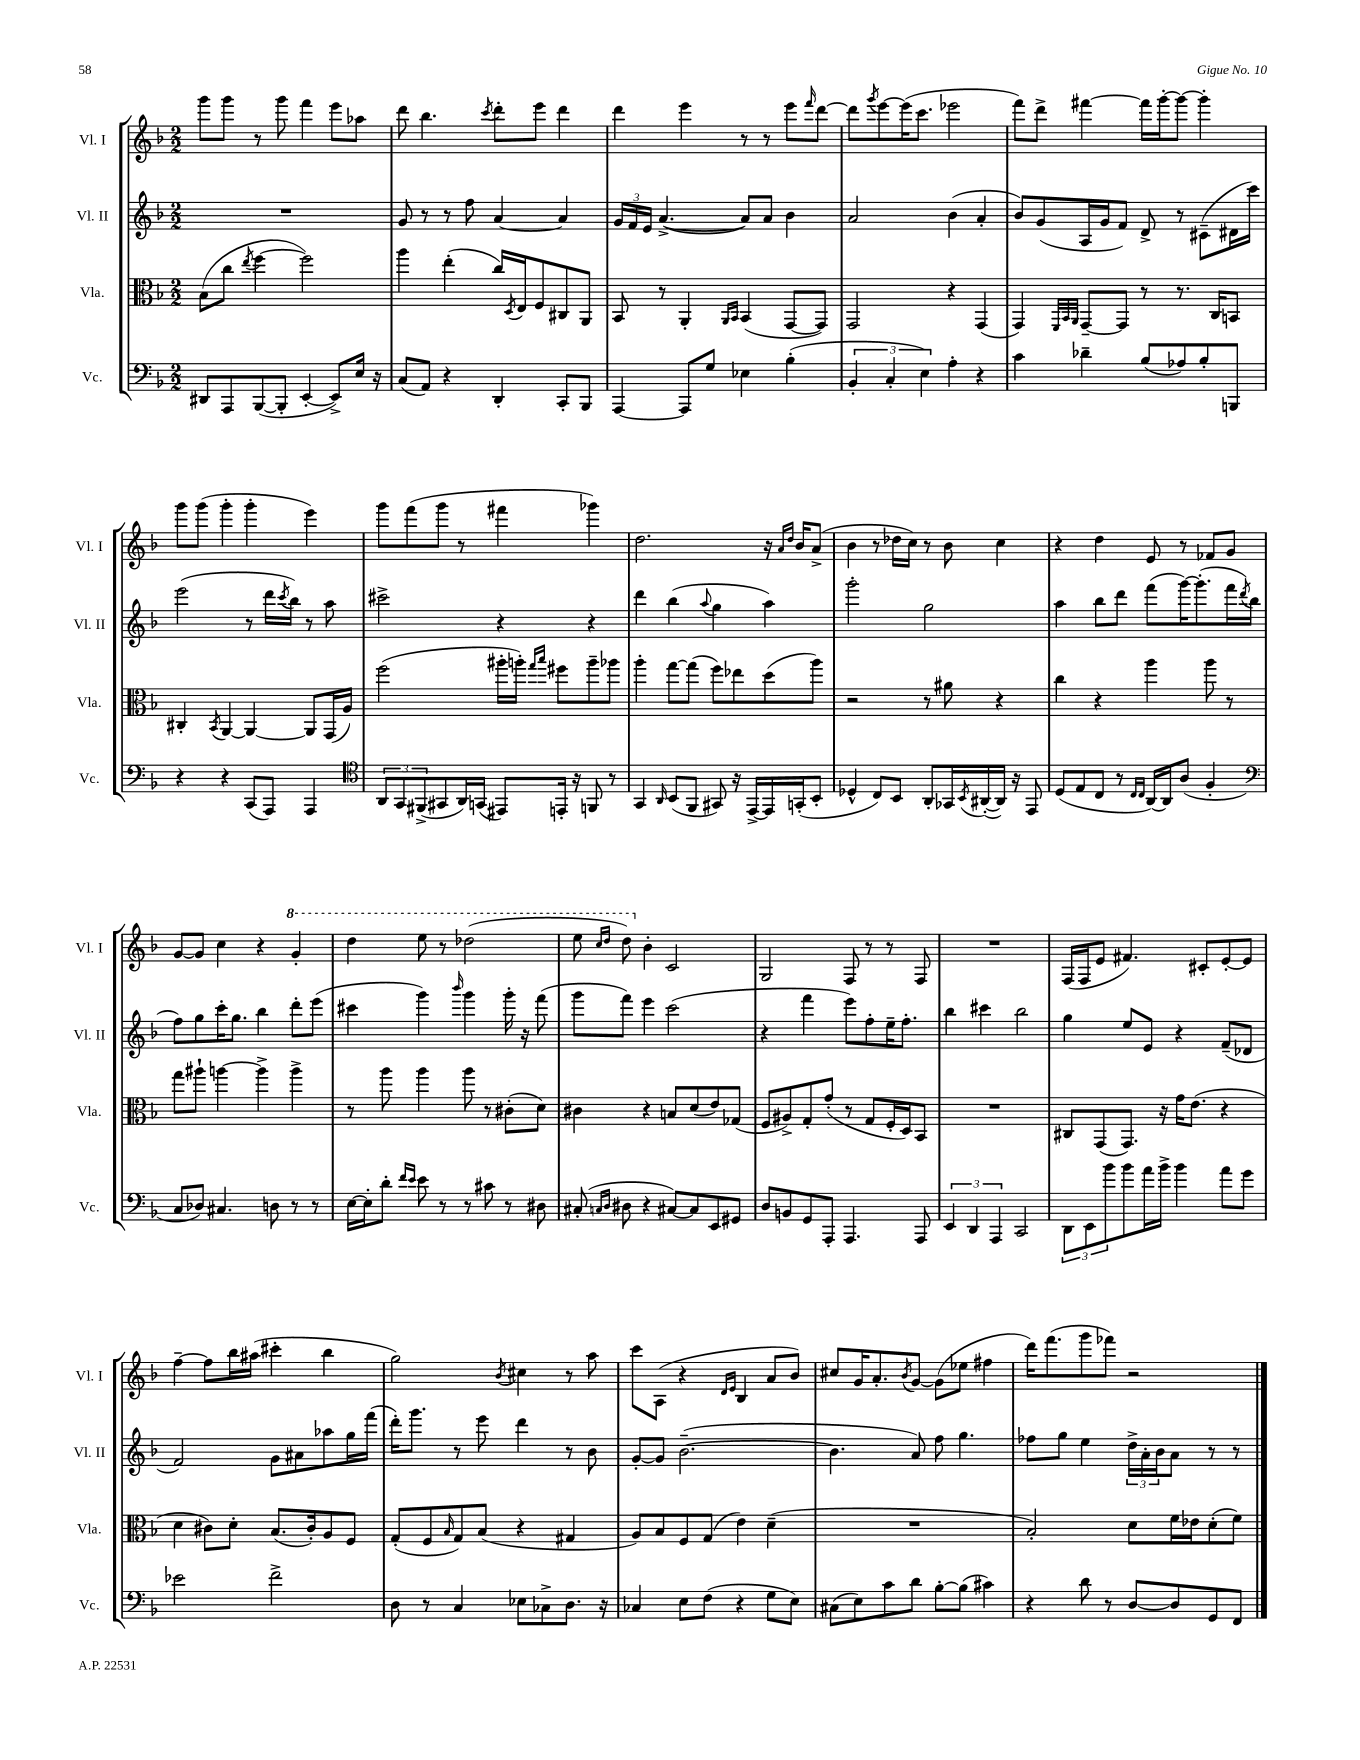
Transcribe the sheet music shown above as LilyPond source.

<<
\new StaffGroup <<
\new Staff = "s0" \with { instrumentName = "Vl. I" shortInstrumentName = "Vl. I" } {
    \clef treble \key f \major \numericTimeSignature \time 2/2
    g'''8 g'''8 r8 g'''8 f'''4 e'''8 aes''8 |
    d'''8 bes''4. \acciaccatura { c'''8 } d'''8-. e'''8 d'''4 |
    d'''4 e'''4 r8 r8 e'''8 \grace { f'''16 } d'''8~ |
    d'''8 \acciaccatura { g'''8 } e'''8~ e'''16( c'''8. ees'''2 |
    f'''8) d'''8-> fis'''4~ fis'''16 g'''16~-. g'''8~ g'''4-. |
    g'''8 g'''8( g'''4-. g'''4-. e'''4) |
    g'''8 f'''8( g'''8 r8 fis'''4 ges'''4) |
    d''2. r16 \grace { a'16 d''16 } bes'16 a'8->( |
    bes'4 r8 des''16 c''16) r8 bes'8 c''4 |
    r4 d''4 e'8 r8 fes'8 g'8 |
    g'8~ g'8 c''4 r4 \ottava #1 g''4-. |
    d'''4 e'''8 r8 des'''2( |
    e'''8 \grace { c'''16 d'''16 } d'''8) \ottava #0 bes'4-. c'2 |
    g2 f8 r8 r8 f8 |
    R1 |
    f16( f16 e'8 fis'4.) cis'8-. e'8~-. e'8 |
    f''4~-- f''8 bes''16 ais''16( cis'''4-. bes''4 |
    g''2) \acciaccatura { bes'8 } cis''4 r8 a''8 |
    c'''8 a8( r4 \grace { d'16 e'16 } bes4 a'8 bes'8) |
    cis''8 g'16 a'8.-. \acciaccatura { bes'8 } g'8~ g'8( ees''8 fis''4 |
    d'''16) f'''8.( g'''8 fes'''8) r2 \bar "|." |
}
\new Staff = "s1" \with { instrumentName = "Vl. II" shortInstrumentName = "Vl. II" } {
    \clef treble \key f \major \numericTimeSignature \time 2/2
    R1 |
    g'8 r8 r8 f''8 a'4~ a'4 |
    \tuplet 3/2 { g'16 f'16 e'16 } a'4.~->( a'8) a'8 bes'4 |
    a'2 bes'4( a'4-. |
    bes'8) g'8( a16 g'16 f'8) d'8-> r8 cis'8--( dis'16 c'''16) |
    e'''2( r8 d'''16 \acciaccatura { c'''8 } bes''16) r8 a''8 |
    cis'''2-> r4 r4 |
    d'''4 bes''4( \appoggiatura { a''8 } g''4 a''4) |
    g'''2-. g''2 |
    a''4 bes''8 d'''8 f'''8( g'''16~) g'''8.-.( f'''16 \acciaccatura { d'''8 } bes''16 |
    f''8) g''8 c'''16-. g''8. bes''4 d'''8-. e'''8( |
    cis'''4 g'''4) \grace { bes'''16 } g'''4 g'''16-. r16 f'''8( |
    g'''8 f'''8) e'''4 c'''2( |
    r4 f'''4 e'''8) f''8-. e''16-- f''8.-. |
    bes''4 cis'''4 bes''2 |
    g''4 e''8 e'8 r4 f'8--( des'8 |
    f'2) g'8 ais'8 aes''8 g''16 f'''16( |
    d'''16-.) g'''8. r8 e'''8 d'''4 r8 bes'8 |
    g'8~-. g'8 bes'2.~--( |
    bes'4. a'8) f''8 g''4. |
    fes''8 g''8 e''4 \tuplet 3/2 { d''16-> a'16-. bes'16 } a'8 r8 r8 \bar "|." |
}
\new Staff = "s2" \with { instrumentName = "Vla." shortInstrumentName = "Vla." } {
    \clef alto \key f \major \numericTimeSignature \time 2/2
    bes8( c''8 \acciaccatura { e''8 } f''4~ f''2) |
    a''4 e''4-.( c''16) \acciaccatura { d8 } e16 f8 cis8 a,8 |
    bes,8 r8 a,4-. \grace { a,16 bes,16 } bes,4( g,8~ g,8) |
    g,2 r4 g,4( |
    g,4) \grace { f,32 bes,32 a,32 } g,8~-- g,8 r8 r8. c16 b,8 |
    cis4-. \acciaccatura { bes,8 } a,4~ a,4~ a,8 g,16( a16) |
    f''2( ais''16-. a''16-.) \grace { g''16 bes''16 } fis''8 a''8-- aes''8 |
    a''4-. g''8~ g''8( f''8) ees''8 d''8( a''8) |
    r2 r8 ais'8 r4 |
    c''4 r4 a''4 a''8 r8 |
    g''8 ais''8-! a''4~ a''4-> a''4-> |
    r8 a''8 a''4 a''8 r8 cis'8-.( d'8) |
    cis'4 r4 b8 d'8( e'8) ges8( |
    f8 ais8->) g8-. g'8-.( r8 g8 f16-. d16) bes,8 |
    R1 |
    cis8 g,8( g,8.) r16 g'16 e'8.( r4 |
    d'4 cis'8) d'8-. bes8.( cis'16-.) a8 f8 |
    g8-.( f8 \grace { bes16 } g8) bes8( r4 gis4 |
    a8) bes8 f8 g8( e'4) d'4--( |
    R1 |
    bes2-.) d'8 f'16 ees'16 d'8-.( f'8) \bar "|." |
}
\new Staff = "s3" \with { instrumentName = "Vc." shortInstrumentName = "Vc." } {
    \clef bass \key f \major \numericTimeSignature \time 2/2
    dis,8 a,,8 bes,,8~( bes,,8-. e,4~-. e,8->) e16 r16 |
    c8( a,8) r4 d,4-. c,8-. bes,,8 |
    a,,4~ a,,8 g8 ees4 bes4-.( |
    \tuplet 3/2 { bes,4-. c4-. e4) } a4-. r4 |
    c'4 des'4-- bes8( aes8) bes8-. b,,8 |
    r4 r4 c,8( a,,8) a,,4 |
    \clef tenor \tuplet 3/2 { a,8 g,8 fis,8->( } gis,8 a,16) g,16( eis,8) e,16-. r16 f,8 r8 |
    g,4 \grace { a,16 } bes,8( f,8 gis,8) r16 e,16~-> e,16 g,16-.( bes,8-. |
    des4-^ c8) bes,8 a,8-. ges,16 \acciaccatura { bes,8 } ais,16~-.( ais,16) r16 e,8 |
    d8( e8 c8 r8 \grace { c16 c16 } a,16~) a,16 a8( f4-. |
    \clef bass c8 des8) cis4. d8 r8 r8 |
    e16~ e16-. d'8-. \grace { f'16 e'16 } e'8 r8 r8 cis'8 r8 dis8 |
    cis8-.( \grace { c16 d16 } dis8 r4 cis8~) cis8 e,8 gis,8 |
    d8 b,8 g,8 a,,8-. a,,4. a,,8 |
    \tuplet 3/2 { e,4 d,4 a,,4 } c,2 |
    \tuplet 3/2 { d,8 e,8 bes'8 } bes'8 a'16 bes'16-> bes'4 a'8 g'8 |
    ees'2 f'2-> |
    d8 r8 c4 ees8 ces8-> d8. r16 |
    ces4 e8 f8( r4 g8 e8) |
    cis8( e8) c'8 d'8 bes8~-. bes8( cis'4) |
    r4 d'8 r8 d8~ d8 g,8 f,8 \bar "|." |
}
>>
>>
\layout { \context { \Score \remove "Bar_number_engraver" } }
